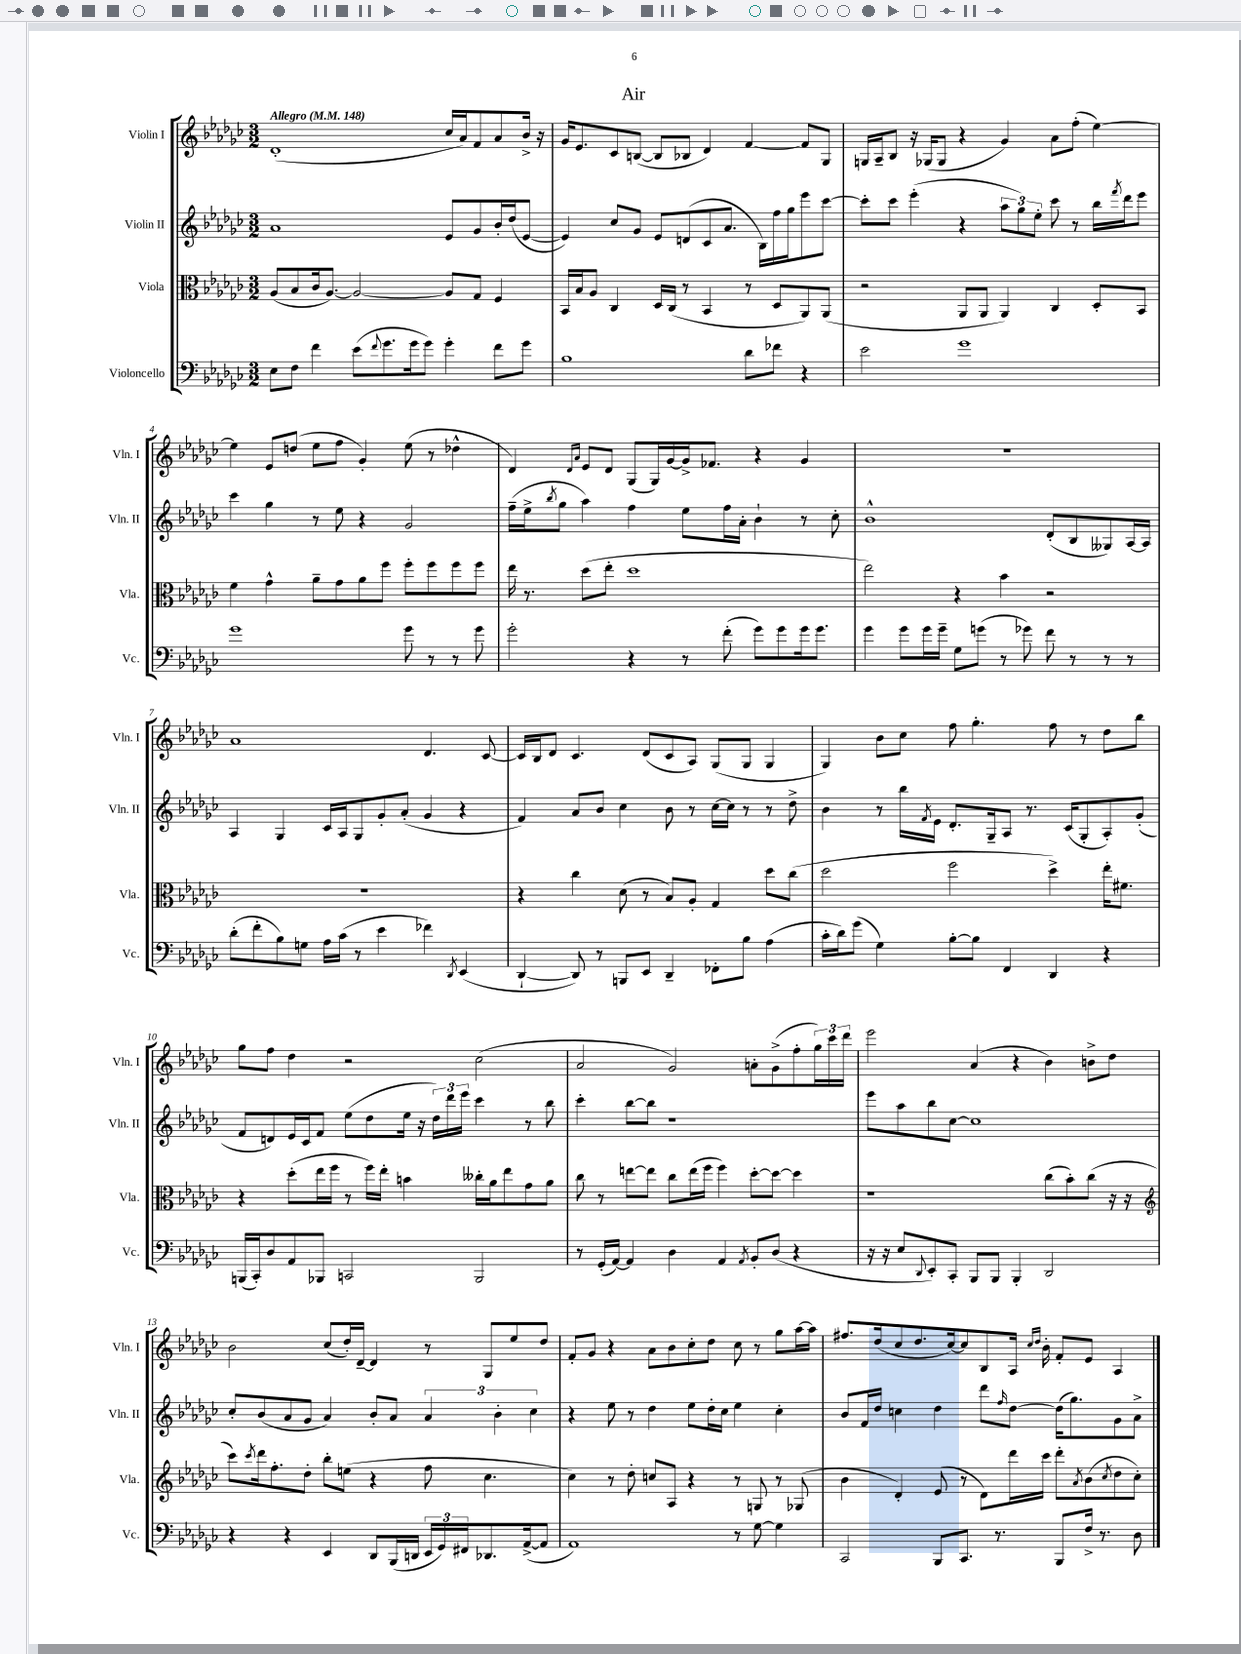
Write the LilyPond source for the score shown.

\header { title = "Air" }
<<
\new StaffGroup <<
\new Staff = "s0" \with { instrumentName = "Violin I" shortInstrumentName = "Vln. I" } {
    \clef treble \key ges \major \numericTimeSignature \time 3/2 \tempo "Allegro" 4 = 148
    des'1-.( ces''16 aes'16) f'8 aes'8 bes'16-> r16 |
    ges'16 ees'8. ces'8 b8~( b8 bes8 des'4) f'4~ f'8 ges8 |
    g16 aes16-- bes8 r16 ges16( ges8 r4 ges'4) aes'8 f''8-.( ees''4~) |
    ees''4 ees'8 d''8( ees''8 f''8 ges'4-.) ees''8( r8 des''4-^ |
    des'4) \grace { des'16 aes'16 } ees'8 des'8 ges8( ges16) ges'16~ ges'16-> fes'8. r4 ges'4 |
    R1. |
    aes'1 des'4. ces'8~ |
    ces'16 bes16 des'8 ces'4. des'8( ces'8 aes8) ges8( ges8 ges4 |
    ges4) bes'8 ces''8 f''8 ges''4.-. f''8 r8 des''8 bes''8 |
    ges''8 f''8 des''4 r2 ces''2( |
    aes'2 ges'2) a'8-. ges'8->( f''8-. \tuplet 3/2 { ges''16) ces'''16 des'''16 } |
    ees'''2 aes'4( r4 bes'4) b'8-> des''8 |
    bes'2 ces''8( des''16-.) des'16~-- des'4 r8 ges8 ees''8 des''8 |
    f'8-. ges'8 r4 aes'8 bes'8 ces''8-. des''8 ces''8 r8 ges''8 aes''16~ aes''16 |
    fis''8. des''16( ces''8 des''8. ces''16~) ces''8 bes8 aes16 \grace { ces''16 des''16 } bes'16-. f'8-. ees'8 aes4 \bar "|." |
}
\new Staff = "s1" \with { instrumentName = "Violin II" shortInstrumentName = "Vln. II" } {
    \clef treble \key ges \major \numericTimeSignature \time 3/2
    aes'1 ees'8 ges'8 bes'16-. des''16( ees'8~ |
    ees'4) ces''8 ges'8 ees'8 d'8( ces'8 aes'8. bes16) f''16 ges''16 ees'''8 ces'''8~ |
    ces'''8-. ces'''8 ees'''4-.( r4 \tuplet 3/2 { aes''8 ges''8) ees''8-. } ces'''8 r8 bes''16 \acciaccatura { f'''8 } des'''16 ees'''8 |
    ces'''4 ges''4 r8 ees''8 r4 ges'2 |
    f''16--( ees''16-> \acciaccatura { bes''8 } ges''8 aes''4) f''4 ees''8 f''16 aes'16-. bes'4-! r8 ces''8-. |
    bes'1-^ des'8-.( bes8 geses8) aes16~ aes16 |
    aes4 ges4 ces'16 aes16 ges8 ges'8-. aes'8-.( ges'4 r4 |
    f'4) aes'8 bes'8 ces''4 bes'8 r8 ces''16~ ces''16 r8 r8 des''8-> |
    bes'4 r8 bes''16 \acciaccatura { f'8 } ees'16 des'8.-. ges16-- aes8 r8. ces'16( ges8-. aes8-.) ges'8-.( |
    f'8 d'8) ees'16 ces'16 f'8 ees''8( des''8 ees''16 r16 \tuplet 3/2 { des''16) des'''16 ees'''16 } ces'''4 r8 bes''8 |
    ces'''4-. bes''8~ bes''8 r1 |
    ees'''8 aes''8 bes''8 ces''8~ ces''1 |
    ces''8-. bes'8( aes'8 ges'8 aes'4) bes'8-. aes'8 \tuplet 3/2 { aes'4 bes'4-. ces''4 } |
    r4 ees''8 r8 des''4 ees''8 des''16-. ces''16 ees''4 ces''4-. |
    bes'8 f'16 des''16 c''4 des''4 des'''8 \grace { f''16 } des''8~ des''16( ges''8.) ges'8 aes'8-> \bar "|." |
}
\new Staff = "s2" \with { instrumentName = "Viola" shortInstrumentName = "Vla." } {
    \clef alto \key ges \major \numericTimeSignature \time 3/2
    aes8( bes8 ces'16 aes8.~) aes2~ aes8 ges8 f4 |
    bes,16 bes16 aes8 ces4 des16 ces16( r8 bes,4 r8 des8 aes,8) aes,8( |
    r2 aes,8 aes,8 aes,4) ces4 des8-. bes,8 |
    f'4 ges'4-^ aes'8-- ges'8 aes'8 f''8 f''8-. f''8 f''8 f''8 |
    ees''16 r8. des''8( ees''8-. des''1 |
    ees''2) r4 bes'4 r2 |
    R1. |
    r4 ces''4 des'8( r8 bes8) aes8-. ges4 des''8 ces''8( |
    des''2 f''2 des''4->) ees''16-. fis'8. |
    r4 des''8-.( ees''16 f''16 r8 f''16) ees''16-. b'4 ceses''16-. aes'16 ees''8 ges'8 aes'8 |
    ces''8 r8 e''8~ e''8 ces''8 e''16( f''16 f''4) des''8~-. des''8~ des''4 |
    r1 ces''8( bes'8-.) ces''8( r16 r16 |
    \clef treble ces'''8) \acciaccatura { ces'''8 } des'''16 f''8.-. des''8-. bes''8-. e''8( r4 f''8 ces''4. |
    ces''4) r8 des''8-. c''8 aes8 r4 r8 g8 r8 ges8( |
    bes'4 des'4-.) ees'8( r8 des'8) des'''16 ces'''16 des'''8-. \acciaccatura { aes'8 } bes'8( \acciaccatura { ces''8 } des''8 ces''8-.) \bar "|." |
}
\new Staff = "s3" \with { instrumentName = "Violoncello" shortInstrumentName = "Vc." } {
    \clef bass \key ges \major \numericTimeSignature \time 3/2
    ees8 f8 f'4 ees'8( \appoggiatura { f'8 } ges'8. ges'16 ges'8) ges'4-. f'8 ges'8 |
    bes1 des'8 fes'8 r4 |
    ees'2 ges'1 |
    ges'1 ges'8 r8 r8 ges'8 |
    ges'2-. r4 r8 f'8-.( ges'8) ges'8 ges'16 ges'8. |
    ges'4 ges'8 ges'16 ges'16-- ges8 g'8( r8 ges'8) f'8 r8 r8 r8 |
    des'8-.( f'8-. bes8) g8 aes16 ces'16( r8 ees'4 fes'4) \acciaccatura { des,8 } ees,4( |
    des,4~-! des,8) r8 b,,8 ees,8 des,4-- fes,8-. bes8 aes4( |
    ces'16-. des'16) ges'8( ges4) bes8~-. bes8 f,4 des,4 r4 |
    b,,16( ces,16-.) des8 aes,8 bes,,8 c,2 bes,,2 |
    r8 ges,16-.( aes,16~) aes,4 des4 aes,4 \acciaccatura { aes,8 } bes,8-. des8( r4 |
    r16 r16 ees8 \appoggiatura { des,8 } ees,8-.) ces,8-. bes,,8 bes,,8 bes,,4-. des,2 |
    r4 r4 ees,4 des,8 bes,,16( d,16 \tuplet 3/2 { ees,16 ges,16) fis,16 } des,8. aes,16~->( aes,8 |
    aes,1) r8 ges8~ ges4 |
    ces,2 bes,,8 ces,8. r8. bes,,8 f16-> r8. des8 \bar "|." |
}
>>
>>
